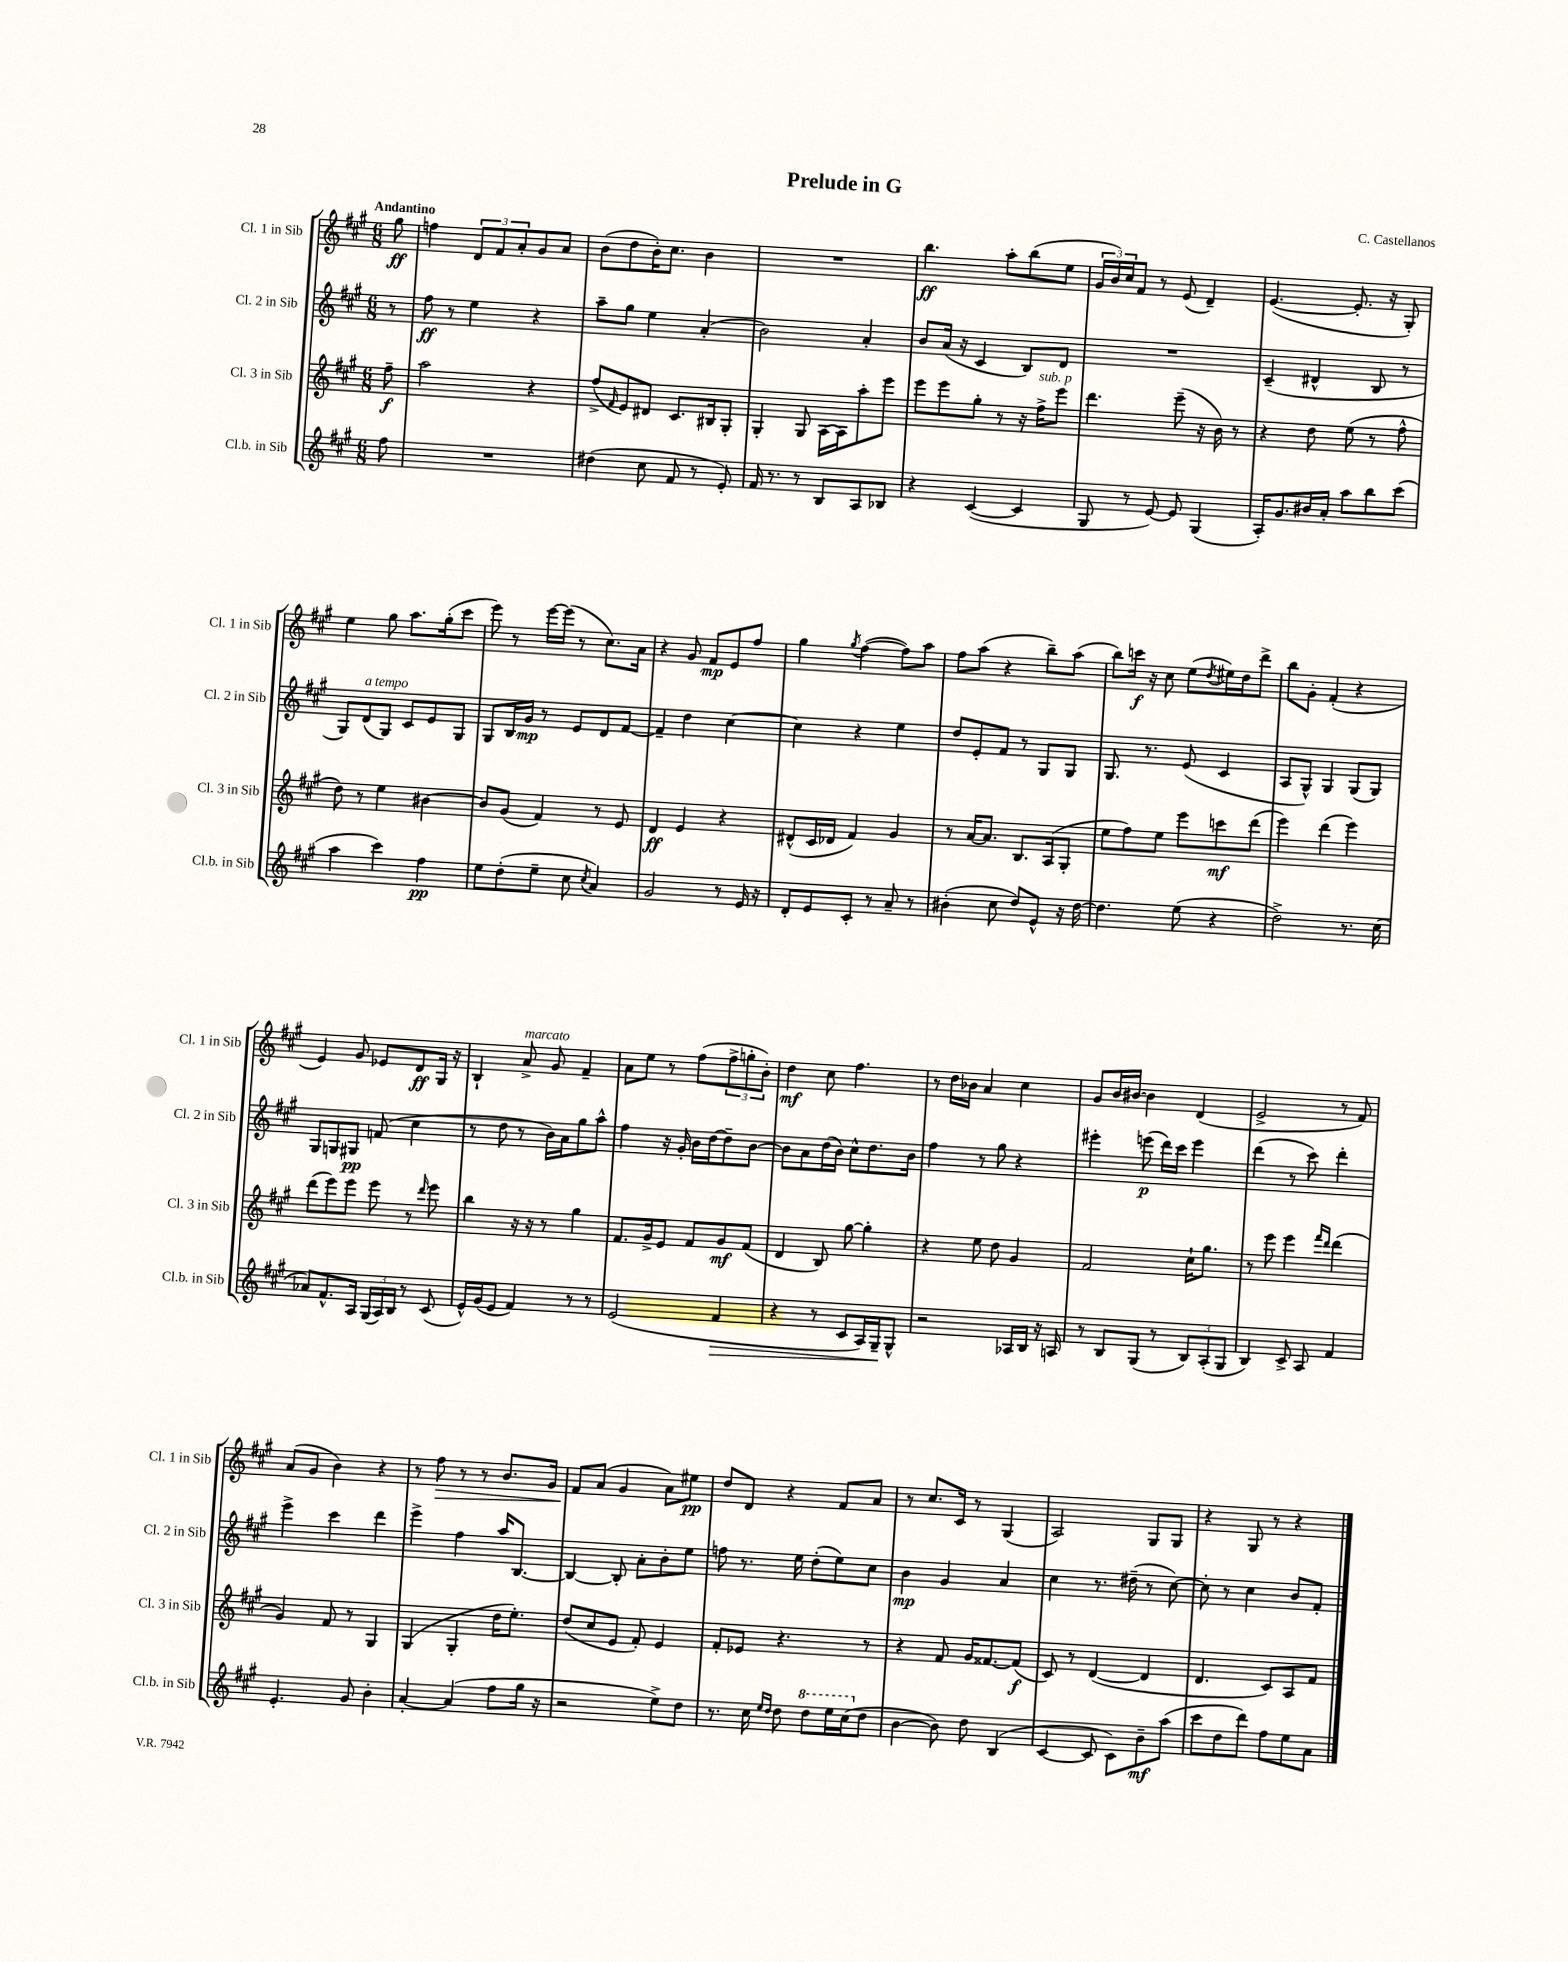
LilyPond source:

\header { title = "Prelude in G" composer = "C. Castellanos" }
<<
\new StaffGroup <<
\new Staff = "s0" \with { instrumentName = "Cl. 1 in Sib" shortInstrumentName = "Cl. 1 in Sib" } {
    \clef treble \key a \major \numericTimeSignature \time 6/8 \partial 8 \tempo "Andantino"
    gis''8\ff |
    f''4 \tuplet 3/2 { d'8 fis'8 a'8-. } gis'8 a'8 |
    b'8( d''8 b'16-.) cis''8. b'4 |
    R2. |
    b''4.\ff a''8-. b''8( e''8 |
    \tuplet 3/2 { gis'16 b'16) cis''16 } fis'8 r8 e'8( d'4--) |
    e'4.~( e'8.-. r16 gis8-.) |
    e''4 gis''8 a''8. gis''16-.( cis'''8 |
    e'''8) r8 e'''16~ e'''16( r8 cis''8.) a'16 |
    r4 gis'8 fis'8\mp e'8 fis''8 |
    gis''4 \acciaccatura { gis''8 } fis''4~( fis''8) a''8 |
    fis''8 a''8( r4 b''8--) a''8( |
    b''8) c'''16\f r16 cis''8 e''8( \acciaccatura { d''8 } eis''16) d''16 d'''8-> |
    b''8 gis'8-. fis'4-.( r4 |
    e'4) gis'8 ees'8 d'8\ff gis16 r16 |
    b4-! a'8->^\markup { \italic "marcato" } gis'8 fis'4-- |
    a'8 e''8 r8 fis''8( \tuplet 3/2 { fis''8-> g''8-. b'8-.) } |
    d''4\mf cis''8 fis''4. |
    r8 d''16 bes'16 a'4 cis''4 |
    gis'8 b'16 bis'16~ bis'4 d'4( |
    e'2-> r8 fis'8) |
    a'8( gis'8 b'4) r4 |
    r8 fis''8\> r8 r8 b'8. gis'16 |
    fis'8\! a'8( gis'4 a'8) eis''8\pp |
    d''8 d'8 r4 fis'8 a'8 |
    r8 cis''8. cis'16 r8 gis4( |
    a2) gis8 gis8 |
    r4 gis8 r8 r4 \bar "|." |
}
\new Staff = "s1" \with { instrumentName = "Cl. 2 in Sib" shortInstrumentName = "Cl. 2 in Sib" } {
    \clef treble \key a \major \numericTimeSignature \time 6/8 \partial 8
    r8 |
    fis''8\ff r8 e''4 r4 |
    a''8-- gis''8 e''4 a'4-.( |
    b'2) a'4-. |
    b'8 a'16( r16 cis'4 b8) d'8 |
    R2. |
    cis'4--( dis'4-^ b8 r8 |
    gis8) d'8^\markup { \italic "a tempo" }( gis8) cis'8 e'8 gis8 |
    gis8 b16 gis'16\mp r8 e'8 d'8 fis'8~ |
    fis'4-- d''4 cis''4~ |
    cis''4 r4 e''4 |
    d''8 e'8-. fis'8 r8 gis8 gis8 |
    gis8. r8. e'8( cis'4 |
    a8 gis8-^) gis4 gis8( gis8) |
    gis8 g8 gis8\pp f'8( cis''4 |
    r8 d''8 r8 b'16) a'16 gis''8 a''8-^ |
    fis''4 r16 gis'16-. b'16 d''16~ d''8-- b'8~ |
    b'8 a'8 d''16( b'16) cis''8-^ d''8. b'16 |
    fis''4 r8 gis''8 r4 |
    eis'''4-. e'''8\p( d'''16) cis'''16 e'''4 |
    d'''4( r8 cis'''8) d'''4-. |
    e'''4-> cis'''4 d'''4 |
    e'''4-> fis''4 a''16 b8.~ |
    b4~ b8-. a'8-. b'8-. e''8 |
    f''8 r8. e''16 d''8-.( e''8) cis''8 |
    b'4\mp gis'4 a'4 |
    cis''4 r8. dis''16--( r8 cis''8~) |
    cis''8-. r8 cis''4 b'8 fis'8-. \bar "|." |
}
\new Staff = "s2" \with { instrumentName = "Cl. 3 in Sib" shortInstrumentName = "Cl. 3 in Sib" } {
    \clef treble \key a \major \numericTimeSignature \time 6/8 \partial 8
    fis''8--\f |
    a''2 r4 |
    fis''8->( \grace { fis'16 } e'8) dis'8 cis'8. bis16 gis8-. |
    gis4-. gis8 a16~ a16 a''8-. e'''8 |
    e'''8 e'''8 gis''8-. r8 r16 fis''16->^\markup { \italic "sub. p" } e'''8 |
    d'''4. e'''8--( r16 b'16) r8 |
    r4 d''8 e''8( r8 fis''8-^ |
    d''8) r8 e''4 bis'4~ |
    bis'8 gis'8( fis'4) r8 e'8 |
    d'4\ff e'4 r4 |
    dis'8-^( cis'16 des'16 fis'4) gis'4 |
    r8 a'16~ a'8. b8. a16( gis8-. |
    e''8 fis''8) e''8 e'''8 c'''8\mf d'''8( |
    e'''4) d'''4( e'''4) |
    d'''8( e'''8) e'''8 e'''8 r8 \grace { d'''16 } e'''8 |
    b''4 r16 r16 r8 gis''4 |
    fis'8. gis'16-> e'8 fis'8 gis'8\mf fis'8( |
    d'4 b8) gis''8~ gis''4-. |
    r4 e''8 d''8 gis'4 |
    fis'2 cis''16-! gis''8. |
    r8 e'''8 e'''4 \grace { fis'''16 d'''16 } d'''4( |
    gis'4) fis'8 r8 gis4 |
    gis4( gis4-. d''16 e''8.-.) |
    d''8( cis''8 e'8 fis'8-.) e'4 |
    fis'8-. ees'8 r4. r8 |
    r4 fis'8 gis'16 fisis'8.~ fisis'8\f( |
    cis'8) r8 d'4~( d'4 |
    d'4. cis'8) a8 fis'8 \bar "|." |
}
\new Staff = "s3" \with { instrumentName = "Cl.b. in Sib" shortInstrumentName = "Cl.b. in Sib" } {
    \clef treble \key a \major \numericTimeSignature \time 6/8 \partial 8
    fis''8 |
    R2. |
    dis''4( cis''8 fis'8 r8 e'8-.) |
    fis'16 r8. r8 b8 a8 bes8 |
    r4 cis'4~( cis'4 |
    gis8 r8 e'8~) e'8 gis4( |
    a16-.) gis'8. bis'16 a'16-. a''8 b''8 cis'''8( |
    a''4 cis'''4) fis''4\pp |
    e''8 d''8-.( e''8-- cis''8 \acciaccatura { cis''8 } a'4) |
    gis'2 r8 e'16 r16 |
    d'8-. e'8 cis'8-. r8 a'8-- r8 |
    bis'4-.( cis''8 d''8) e'8-^ r16 d''16~ |
    d''4. e''8( r4 |
    d''2->) r8. cis''16( |
    aes'8) fis'8.-^ a16 \tuplet 3/2 { gis16( a16) b16 } r8 cis'8( |
    e'16-^) gis'16( e'8 fis'4) r8 r8 |
    e'2( fis'4\> |
    r4 r8 cis'8 a16) gis16--\! gis8-^ |
    r2 aes16 b16 r16 a16 |
    r8 b8 gis8( r8 \tuplet 3/2 { b8) a8-.( gis8 } |
    b4) cis'8-> a8 fis'4 |
    e'4.-. gis'8 b'4-. |
    a'4~-. a'4( fis''8 gis''16 r16 |
    r2 e''8->) d''8 |
    r8. cis''16 \grace { e''16 d''16 } d''8 \ottava #1 d'''8 e'''16 cis'''16( \ottava #0 d''8 |
    b'4~ b'8) d''8 b4( |
    cis'4~ cis'8 cis'8) b'8--\mf a''8( |
    cis'''8 d''8 d'''8) fis''8 e''8 a'8 \bar "|." |
}
>>
>>
\layout { \context { \Score \remove "Bar_number_engraver" } }
